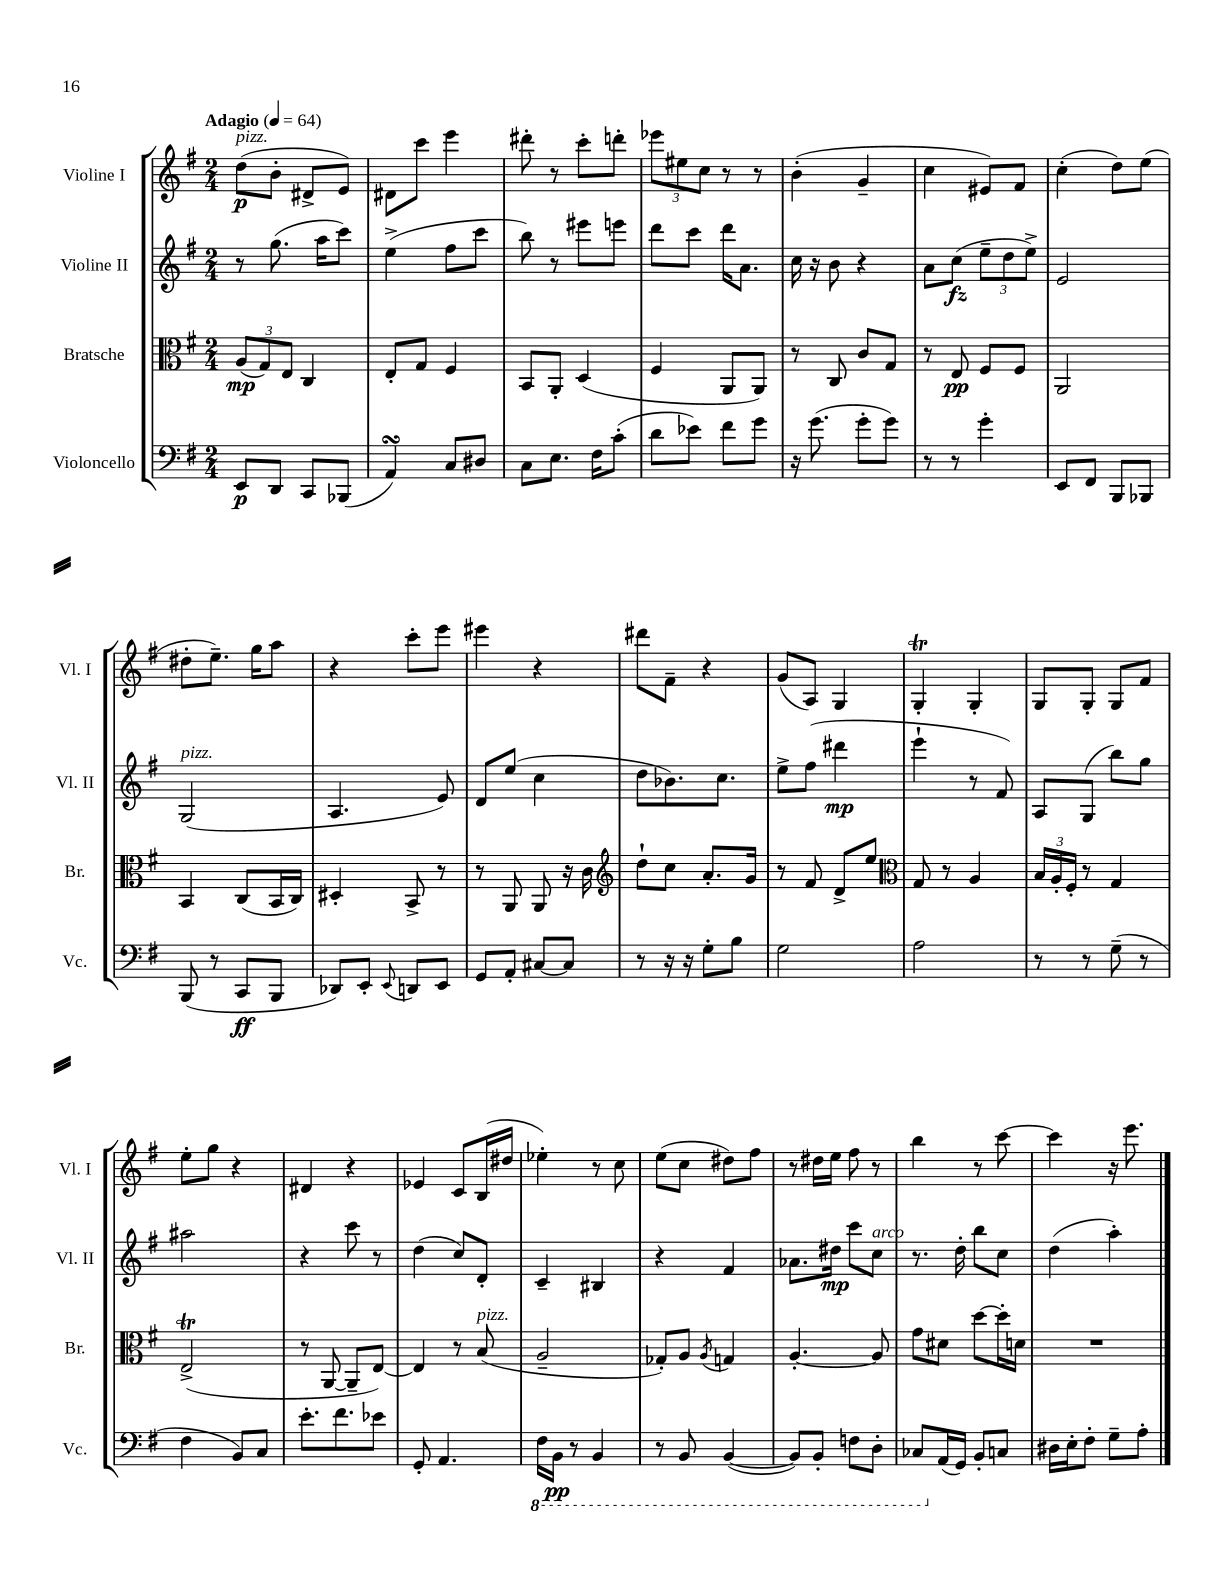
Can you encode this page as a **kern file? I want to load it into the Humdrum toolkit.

**kern	**kern	**kern	**kern
*staff4	*staff3	*staff2	*staff1
*clefF4	*clefC3	*clefG2	*clefG2
*k[f#]	*k[f#]	*k[f#]	*k[f#]
*M2/4	*M2/4	*M2/4	*M2/4
*MM64	*MM64	*MM64	*MM64
8EE/L	(12A/L	8r	(8dd\L
.	12G/)	.	.
8DD/J	.	(8.gg\	8b'\J
.	12E/J	.	.
8CC/L	4C/	.	8d#^/L
.	.	16aa\LK	.
(8BBB-/J	.	8ccc\J)	8e/J)
=	=	=	=
4AA/)	8E'/L	(4ee^\	8d#\L
.	8G/J	.	8ccc\J
8C/L	4F#/	8ff#\L	4eee\
8D#/J	.	8ccc\J	.
=	=	=	=
8C\L	8BB/L	8bb\)	8ddd#'\
8.E\J	8AA'/J	8r	8r
.	(4D/	8eee#\L	8ccc'\L
16F#\LK	.	.	.
(8c'\J	.	8eee\J	8ddd'\J
=	=	=	=
8d\L	4F#/	8ddd\L	12eee-\L
.	.	.	12ee#\
8e-\J)	.	8ccc\J	.
.	.	.	12cc\J
8f#\L	8AA/L	16ddd\LK	8r
.	.	8.a\J	.
8g\J	8AA/J)	.	8r
=	=	=	=
16r	8r	16cc\	(4b'\
(8.g\	.	16r	.
.	8C/	8b\	.
8g'\L	8c/L	4r	4g~/
8g\J)	8G/J	.	.
=	=	=	=
8r	8r	8a\L	4cc\
8r	8E/	(8cc\J	.
4g'\	8F#/L	12ee~\L	8e#/L)
.	.	12dd\	.
.	8F#/J	.	8f#/J
.	.	12ee^\J)	.
=	=	=	=
8EE/L	2AA/	2e/	(4cc'\
8FF#/J	.	.	.
8BBB/L	.	.	8dd\L)
8BBB-/J	.	.	(8ee\J
=	=	=	=
(8BBB/	4BB/	(2G/	8dd#'\L
8r	.	.	8.ee~\J)
8CC/L	(8C/L	.	.
.	.	.	16gg\LK
8BBB/J	16BB/L	.	8aa\J
.	16C/JJ)	.	.
=	=	=	=
8DD-/L)	4D#'/	4.A/	4r
8EE'/J	.	.	.
8qqEE/	.	.	.
8DD/L	8BB^/	.	8ccc'\L
8EE/J	8r	8e/)	8eee\J
=	=	=	=
8GG/L	8r	8d/L	4eee#\
8AA'/J	8AA/	(8ee/J	.
[8C#/L	8AA/	4cc\	4r
8C#/]J	16r	.	.
.	16c\	.	.
=	=	=	=
*	*clefG2	*	*
8r	8dd`\L	8dd\L	8ddd#\L
16r	8cc\J	8.b-\)	8f#~\J
16r	.	.	.
8G'\L	8.a'/L	.	4r
.	.	8.cc\J	.
8B\J	.	.	.
.	16g/Jk	.	.
=	=	=	=
2G\	8r	8ee^\L	(8g/L
.	8f#/	(8ff#\J	8A/J)
.	8d^/L	4ddd#\	4G/
.	8ee/J	.	.
=	=	=	=
*	*clefC3	*	*
2A\	8G/	4eee`\	4G'/
.	8r	.	.
.	4A/	8r	4G'/
.	.	8f#/)	.
=	=	=	=
8r	24B/LL	8A/L	8G/L
.	24A'/	.	.
.	24F#'/JJ	.	.
8r	8r	(8G/J	8G'/J
(8G~\	4G/	8bb\L)	8G/L
8r	.	8gg\J	8f#/J
=	=	=	=
4F#\	(2E^/	2aa#\	8ee'\L
.	.	.	8gg\J
8BB/L)	.	.	4r
8C/J	.	.	.
=	=	=	=
8.e'\L	8r	4r	4d#/
.	[8AA/	.	.
8.f#\	.	.	.
.	8AA~/]L	8ccc\	4r
8e-\J	[8E/J)	8r	.
=	=	=	=
8GG'/	4E/]	(4dd\	4e-/
4.AA/	.	.	.
.	8r	8cc/L)	8c/L
.	(8B/	8d'/J	(16B/L
.	.	.	16dd#/JJ
=	=	=	=
16FF#\LL	2A~/	4c~/	4ee-'\)
16BBB\JJ	.	.	.
8r	.	.	.
4BBB/	.	4B#/	8r
.	.	.	8cc\
=	=	=	=
8r	8G-'/L)	4r	(8ee\L
8BBB/	8A/J	.	8cc\J
.	8qA/	.	.
([4BBB/	4G/	4f#/	8dd#\L)
.	.	.	8ff#\J
=	=	=	=
8BBB/]L)	[4.A'/	8.a-\L	8r
8BBB'/J	.	.	16dd#\LL
.	.	16dd#\Jk	16ee\JJ
8FF\L	.	8ccc\L	8ff#\
8DD'\J	8A/]	8cc\J	8r
=	=	=	=
8CC-/L	8g\L	8.r	4bb\
(16AA/L	8d#\J	.	.
16GG/JJ)	.	16dd'\	.
8BB'/L	[8dd\L	8bb\L	8r
8C/J	16dd'\]L	8cc\J	[8ccc\
.	16d\JJ	.	.
=	=	=	=
16D#\LL	2r	(4dd\	4ccc\]
16E'\J	.	.	.
8F#'\J	.	.	.
8G~\L	.	4aa'\)	16r
.	.	.	8.eee\
8A'\J	.	.	.
==	==	==	==
*-	*-	*-	*-
